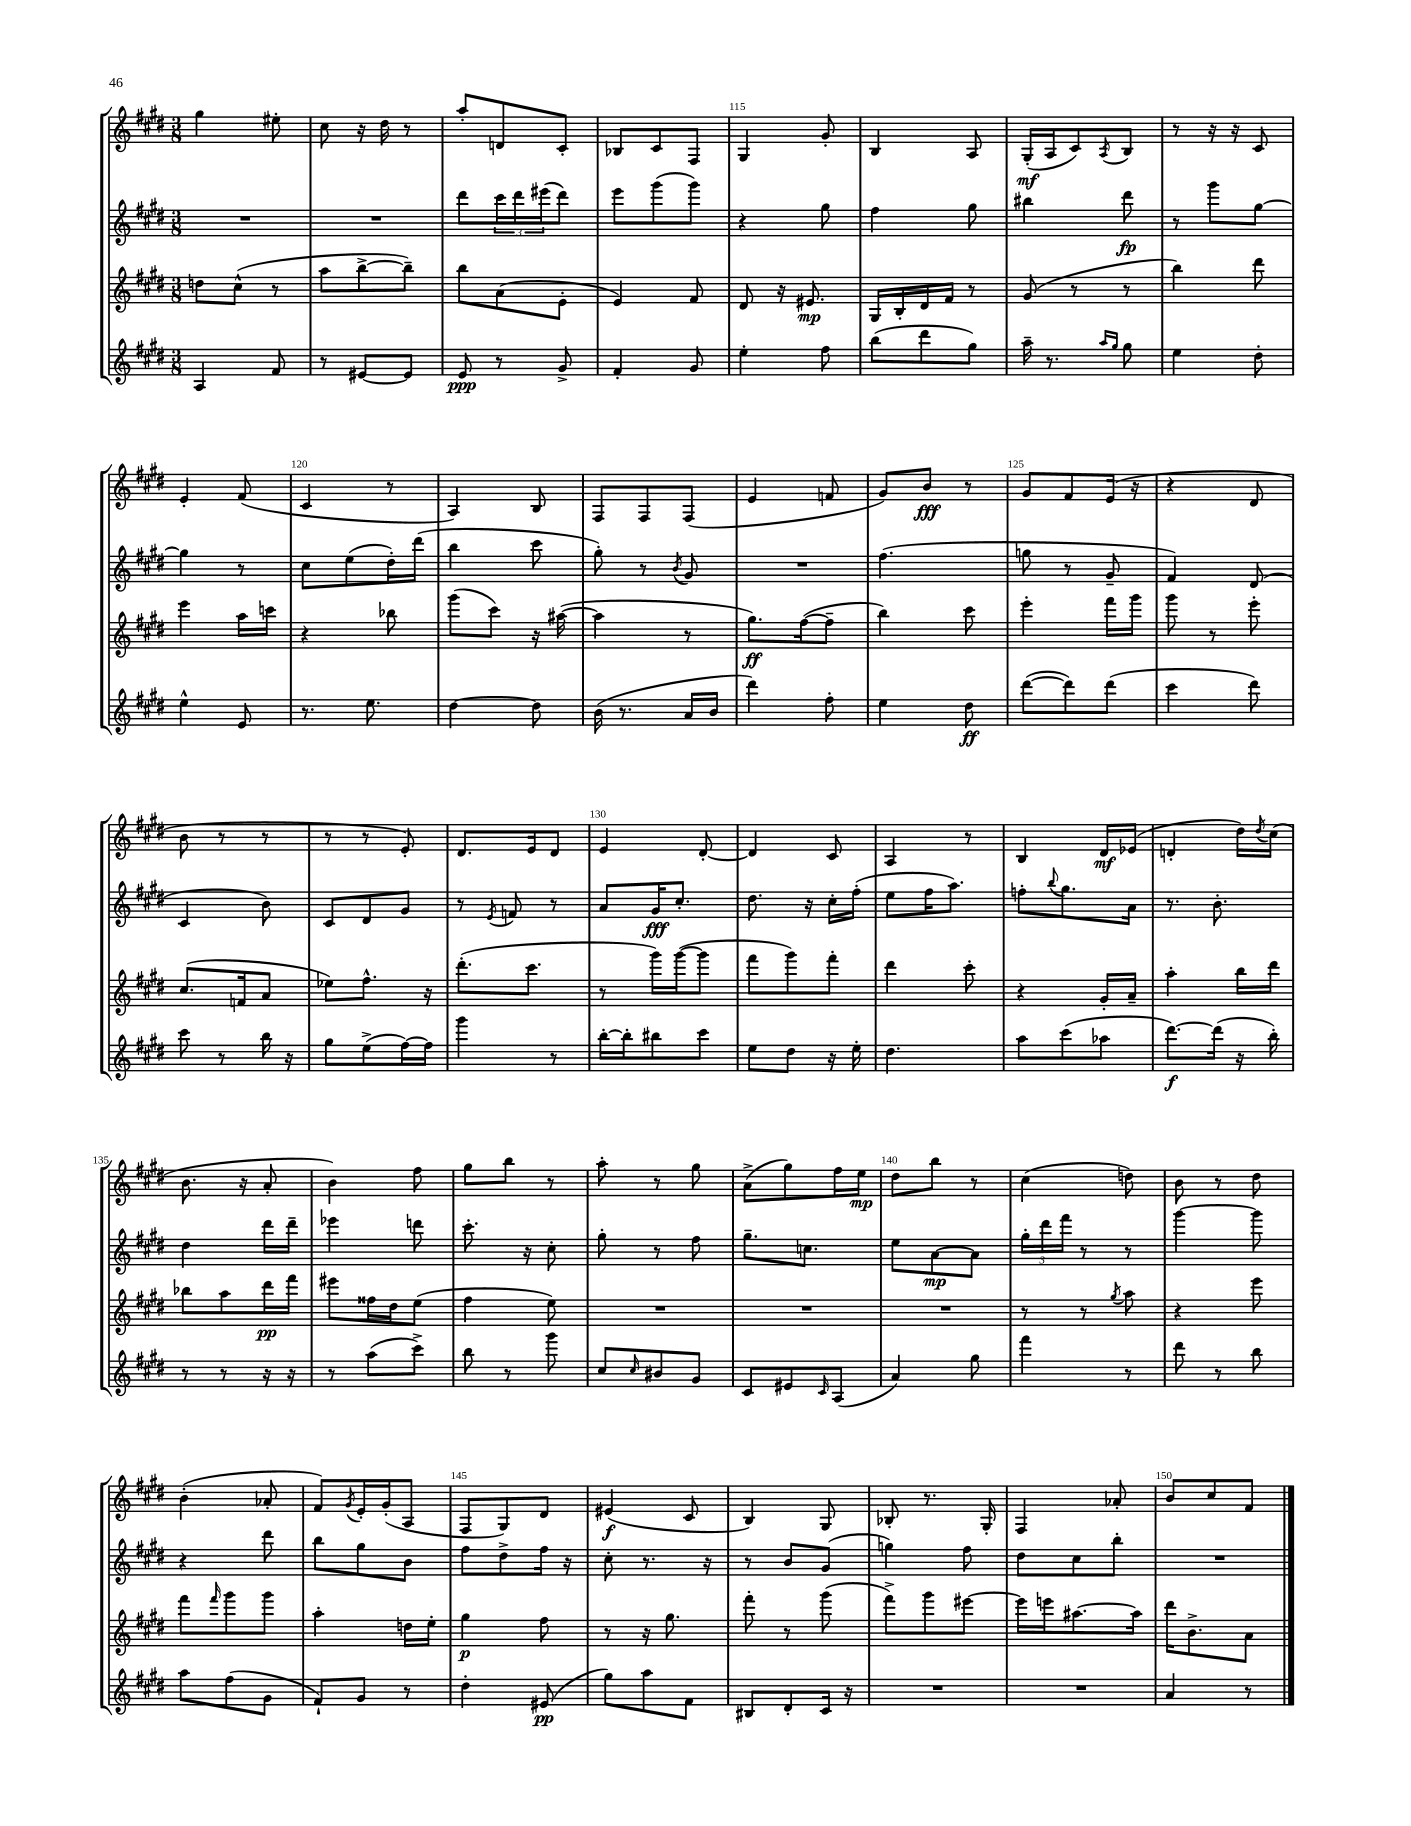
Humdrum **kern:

**kern	**kern	**kern	**kern
*staff4	*staff3	*staff2	*staff1
*clefG2	*clefG2	*clefG2	*clefG2
*k[f#c#g#d#]	*k[f#c#g#d#]	*k[f#c#g#d#]	*k[f#c#g#d#]
*M3/8	*M3/8	*M3/8	*M3/8
4A/	8dd\L	4.r	4gg#\
.	(8cc#^^\J	.	.
8f#/	8r	.	8ee#'\
=	=	=	=
8r	8aa\L	4.r	8cc#\
[8e#/L	[8bb^\	.	16r
.	.	.	16dd#\
8e#/]J	8bb~\]J)	.	8r
=	=	=	=
8e/	8bb\L	8ddd#\L	8aa'/L
8r	(8a\	24ccc#\L	8d/
.	.	24ddd#\	.
.	.	(24eee#\J	.
8g#^/	8e'\J	8ddd#\J)	8c#'/J
=	=	=	=
4f#'/	4e/)	8eee\L	8B-/L
.	.	(8ggg#\	8c#/
8g#/	8f#/	8ggg#\J)	8F#/J
=	=	=	=
4ee'\	8d#/	4r	4G#/
.	16r	.	.
.	8.e#/	.	.
8ff#\	.	8gg#\	8g#'/
=	=	=	=
(8bb\L	16G#/LL	4ff#\	4B/
.	16B'/	.	.
8ddd#\	16d#/	.	.
.	16f#/JJ	.	.
8gg#\J)	8r	8gg#\	8A/
=	=	=	=
16aa~\	(8g#/	4bb#\	(16G#'/LL
8.r	.	.	16A/J
.	8r	.	8c#/)
16qqaa/LL	.	.	.
16qqgg#/JJ	.	.	8qA/
8gg#\	8r	8ddd#\	8B/J
=	=	=	=
4ee\	4bb\)	8r	8r
.	.	8ggg#\L	16r
.	.	.	16r
8dd#'\	8ddd#\	[8gg#\J	8c#/
=	=	=	=
4ee^^\	4eee\	4gg#\]	4e'/
8e/	16aa\LL	8r	(8f#/
.	16ccc\JJ	.	.
=	=	=	=
8.r	4r	8cc#\L	4c#/
.	.	(8ee\	.
8.ee\	.	.	.
.	8bb-\	16dd#'\L)	8r
.	.	(16ddd#\JJ	.
=	=	=	=
[4dd#\	(8ggg#\L	4bb\	4A/)
.	8ccc#\J)	.	.
8dd#\]	16r	8ccc#\	8B/
.	([16aa#\	.	.
=	=	=	=
(16b\	4aa#\]	8gg#'\)	8F#/L
8.r	.	.	.
.	.	8r	8F#/
.	.	8qb/	.
16a/LL	8r	8g#/	(8F#/J
16b/JJ	.	.	.
=	=	=	=
4ddd#\)	8.gg#\L)	4.r	4e/
.	([16ff#\k	.	.
8ff#'\	8ff#~\]J	.	8f/
=	=	=	=
4ee\	4bb\)	(4.ff#\	8g#/L)
.	.	.	8b/J
8dd#\	8ccc#\	.	8r
=	=	=	=
([8ddd#\L	4eee'\	8gg\	8g#/L
8ddd#\])	.	8r	8f#/
(8ddd#\J	16fff#\LL	8g#~/	(16e/Jk
.	16ggg#\JJ	.	16r
=	=	=	=
4ccc#\	8ggg#\	4f#/)	4r
.	8r	.	.
8ddd#\)	8eee'\	(8d#/	8d#/
=	=	=	=
8ccc#\	(8.cc#/L	4c#/	8b\
8r	.	.	8r
.	16f/k	.	.
16bb\	8a/J	8b\)	8r
16r	.	.	.
=	=	=	=
8gg#\L	8ee-\L)	8c#/L	8r
(8ee^\	8.ff#^^\J	8d#/	8r
[16ff#\L)	.	8g#/J	8e'/)
16ff#\]JJ	16r	.	.
=	=	=	=
4ggg#\	(8.ddd#'\L	8r	8.d#/L
.	.	8qe/	.
.	.	8f/	.
.	8.ccc#\J	.	16e/k
8r	.	8r	8d#/J
=	=	=	=
[16bb'\LL	8r	8a/L	4e/
16bb'\]J	.	.	.
8bb#\	16ggg#\LL)	16g#/K	.
.	([16ggg#\J	8.cc#'/J	.
8ccc#\J	8ggg#\]J	.	[8d#'/
=	=	=	=
8ee\L	8fff#\L	8.dd#\	4d#/]
8dd#\J	8ggg#\)	.	.
.	.	16r	.
16r	8fff#'\J	16cc#'\LL	8c#/
16ee'\	.	(16ff#'\JJ	.
=	=	=	=
4.dd#\	4ddd#\	8ee\L	4A/
.	.	16ff#\K	.
.	.	8.aa\J)	.
.	8ccc#'\	.	8r
=	=	=	=
8aa\L	4r	8ff'\L	4B/
.	.	8qqbb/	.
(8ccc#\	.	8.gg#\	.
8aa-\J	16g#'/LL	.	16d#/LL
.	16a~/JJ	16a\Jk	(16e-/JJ
=	=	=	=
[8.ddd#\L)	4aa'\	8.r	4d'/
(16ddd#\]Jk	.	8.b'\	.
16r	16bb\LL	.	16dd#\LL)
.	.	.	8qdd#/
16bb'\)	16ddd#\JJ	.	(16cc#\JJ
=	=	=	=
8r	8bb-\L	4dd#\	8.b\
8r	8aa\	.	.
.	.	.	16r
16r	16ddd#\L	16ddd#\LL	8a'/
16r	16fff#\JJ	16ddd#~\JJ	.
=	=	=	=
8r	8eee#\L	4eee-\	4b\)
(8aa\L	16ff##\L	.	.
.	16dd#\J	.	.
8ccc#^\J)	(8ee\J	8ddd\	8ff#\
=	=	=	=
8bb\	4ff#\	8.ccc#'\	8gg#\L
8r	.	.	8bb\J
.	.	16r	.
8ggg#\	8ee\)	8cc#'\	8r
=	=	=	=
8cc#/L	4.r	8gg#'\	8aa'\
16qqcc#/	.	.	.
8b#/	.	8r	8r
8g#/J	.	8ff#\	8gg#\
=	=	=	=
8c#/L	4.r	8.gg#~\L	(8a^\L
8e#/	.	.	8gg#\)
.	.	8.cc\J	.
16qqc#/	.	.	.
(8A/J	.	.	16ff#\L
.	.	.	16ee\JJ
=	=	=	=
4a/)	4.r	8ee\L	8dd#\L
.	.	[8a\	8bb\J
8gg#\	.	8a\]J	8r
=	=	=	=
4fff#\	8r	24gg#'\LL	(4cc#\
.	.	24ddd#\	.
.	.	24fff#\JJ	.
.	8r	8r	.
.	8qgg#/	.	.
8r	8aa\	8r	8dd\)
=	=	=	=
8ddd#\	4r	[4ggg#\	8b\
8r	.	.	8r
8bb\	8eee\	8ggg#\]	8dd#\
=	=	=	=
8aa\L	8fff#\L	4r	(4b'\
.	16qqfff#/	.	.
(8ff#\	8ggg#\	.	.
8g#\J	8ggg#\J	8ddd#\	8a-'/
=	=	=	=
8f#`/L)	4aa'\	8bb\L	8f#/L)
.	.	.	8qg#/
8g#/J	.	8gg#\	16e'/L
.	.	.	(16g#'/J
8r	16dd\LL	8b\J	8A/J
.	16ee'\JJ	.	.
=	=	=	=
4dd#'\	4gg#\	8ff#\L	8F#/L
.	.	8dd#^\	8G#/)
(8e#/	8ff#\	16ff#\Jk	8d#/J
.	.	16r	.
=	=	=	=
8gg#\L)	8r	8cc#'\	(4e#/
8aa\	16r	8.r	.
.	8.gg#\	.	.
8f#\J	.	.	8c#/
.	.	16r	.
=	=	=	=
8B#/L	8fff#'\	8r	4B/)
8d#'/	8r	8b/L	.
16c#/Jk	(8ggg#\	(8g#/J	8G#/
16r	.	.	.
=	=	=	=
4.r	8fff#^\L)	4gg\)	8B-'/
.	8ggg#\	.	8.r
.	[8eee#\J	8ff#\	.
.	.	.	16G#'/
=	=	=	=
4.r	16eee#\]LL	8dd#\L	4F#/
.	16eee\J	.	.
.	[8.aa#\	8cc#\	.
.	.	8bb'\J	8a-'/
.	16aa#\]Jk	.	.
=	=	=	=
4a/	16ddd#\LK	4.r	8b/L
.	8.b^\	.	.
.	.	.	8cc#/
8r	8a\J	.	8f#/J
==	==	==	==
*-	*-	*-	*-
